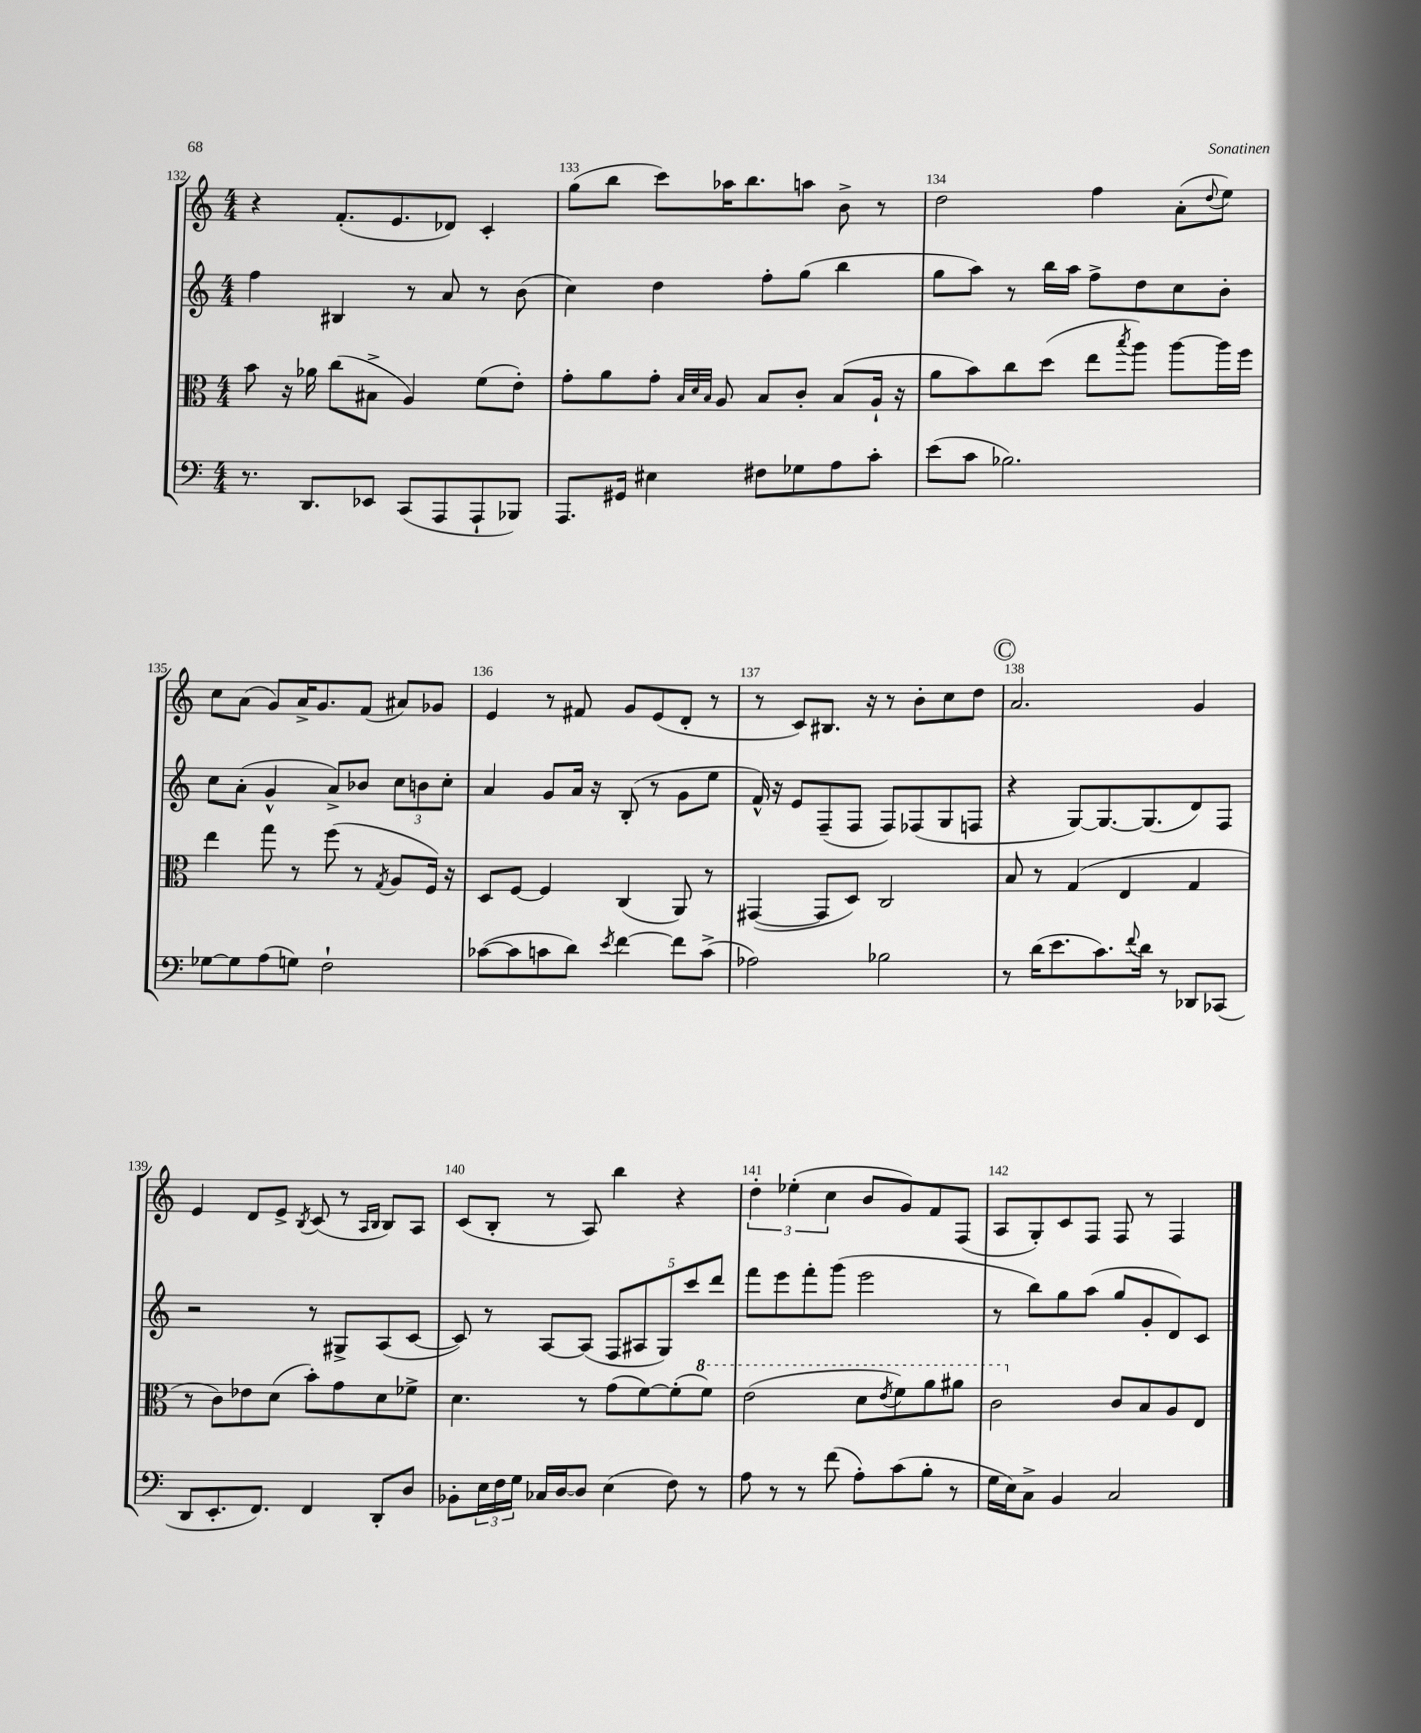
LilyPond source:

<<
\new StaffGroup <<
\new Staff = "s0" {
    \clef treble \key c \major \numericTimeSignature \time 4/4
    r4 f'8.-.( e'8. des'8) c'4-. |
    g''8( b''8 c'''8) aes''16 b''8. a''8 b'8-> r8 |
    d''2 f''4 a'8-.( \appoggiatura { d''8 } e''8) |
    c''8 a'8( g'8) a'16-> g'8. f'8( ais'8) ges'8 |
    e'4 r8 fis'8 g'8 e'8( d'8-. r8 |
    r8 c'8) bis8. r16 r8 b'8-. c''8 d''8 |
    \mark \markup { \circle "C" } a'2. g'4 |
    e'4 d'8 e'8-> \acciaccatura { b8 } c'8( r8 \grace { a16 b16 } b8) a8 |
    c'8( b8-. r8 a8) b''4 r4 |
    \tuplet 3/2 { d''4-. ees''4-.( c''4 } b'8 g'8) f'8 f8( |
    a8 g8-.) c'8 f8 f8 r8 f4 \bar "|." |
}
\new Staff = "s1" {
    \clef treble \key c \major \numericTimeSignature \time 4/4
    f''4 bis4 r8 a'8 r8 b'8( |
    c''4) d''4 f''8-. g''8( b''4 |
    g''8 a''8) r8 b''16 a''16 f''8-> d''8 c''8 b'8-. |
    c''8 a'8-.( g'4-^ a'8->) bes'8 \tuplet 3/2 { c''8 b'8 c''8-. } |
    a'4 g'8 a'16 r16 b8-.( r8 g'8 e''8 |
    f'16-^) r16 e'8 f8--( f8 f8) fes8( g8 f8 |
    \mark \markup { \circle "C" } r4 g8~) g8.~ g8.( d'8) f8 |
    r2 r8 gis8-> a8( c'8~ |
    c'8) r8 a8~ a8( \tuplet 5/4 { f8 ais8 g8) c'''8 d'''8 } |
    f'''8 e'''8 f'''8-. g'''8( e'''2 |
    r8 b''8) g''8 a''8( g''8 g'8-. d'8) c'8 \bar "|." |
}
\new Staff = "s2" {
    \clef alto \key c \major \numericTimeSignature \time 4/4
    b'8 r16 aes'16 c''8( bis8-> a4) f'8( e'8-.) |
    g'8-. a'8 g'8-. \grace { b32 d'32 b32 } a8 b8 c'8-. b8( a16-! r16 |
    a'8 b'8) c''8 d''8( e''8 \acciaccatura { b''8 } a''8) a''8~ a''16 f''16 |
    e''4 g''8 r8 f''8( r8 \acciaccatura { g8 } a8 f16) r16 |
    d8 f8~ f4 c4( a,8) r8 |
    gis,4~( gis,8 d8) c2 |
    \mark \markup { \circle "C" } b8 r8 g4( e4 g4 |
    r8 c'8) ees'8 d'8( b'8-.) g'8 d'8 fes'8-> |
    d'4. r8 g'8( f'8~) f'8-.( \ottava #1 f''8) |
    e''2( d''8 \acciaccatura { e''8 } f''8) a''8 ais''8 |
    c''2 \ottava #0 c'8 b8 a8 e8 \bar "|." |
}
\new Staff = "s3" {
    \clef bass \key c \major \numericTimeSignature \time 4/4
    r8. d,8. ees,8 c,8( a,,8 a,,8-! bes,,8) |
    a,,8. gis,16 eis4 fis8 ges8 a8 c'8-. |
    e'8( c'8 bes2.) |
    ges8~ ges8 a8( g8) f2-! |
    ces'8~( ces'8 c'8 d'8) \acciaccatura { e'8 } f'4~ f'8 c'8->( |
    aes2) bes2 |
    \mark \markup { \circle "C" } r8 d'16( e'8. c'8.) \appoggiatura { f'8 } d'16 r8 des,8 ces,8( |
    d,8 e,8.-. f,8.) f,4 d,8-. d8 |
    bes,8-. \tuplet 3/2 { e16 f16 g16 } ces16 d16~ d8 e4( f8) r8 |
    a8 r8 r8 f'8( a8-.) c'8( b8-. r8 |
    g16 e16) c8-> b,4 c2 \bar "|." |
}
>>
>>
\layout { \context { \Score currentBarNumber = #132 \override BarNumber.break-visibility = ##(#f #t #t) barNumberVisibility = #all-bar-numbers-visible } }
